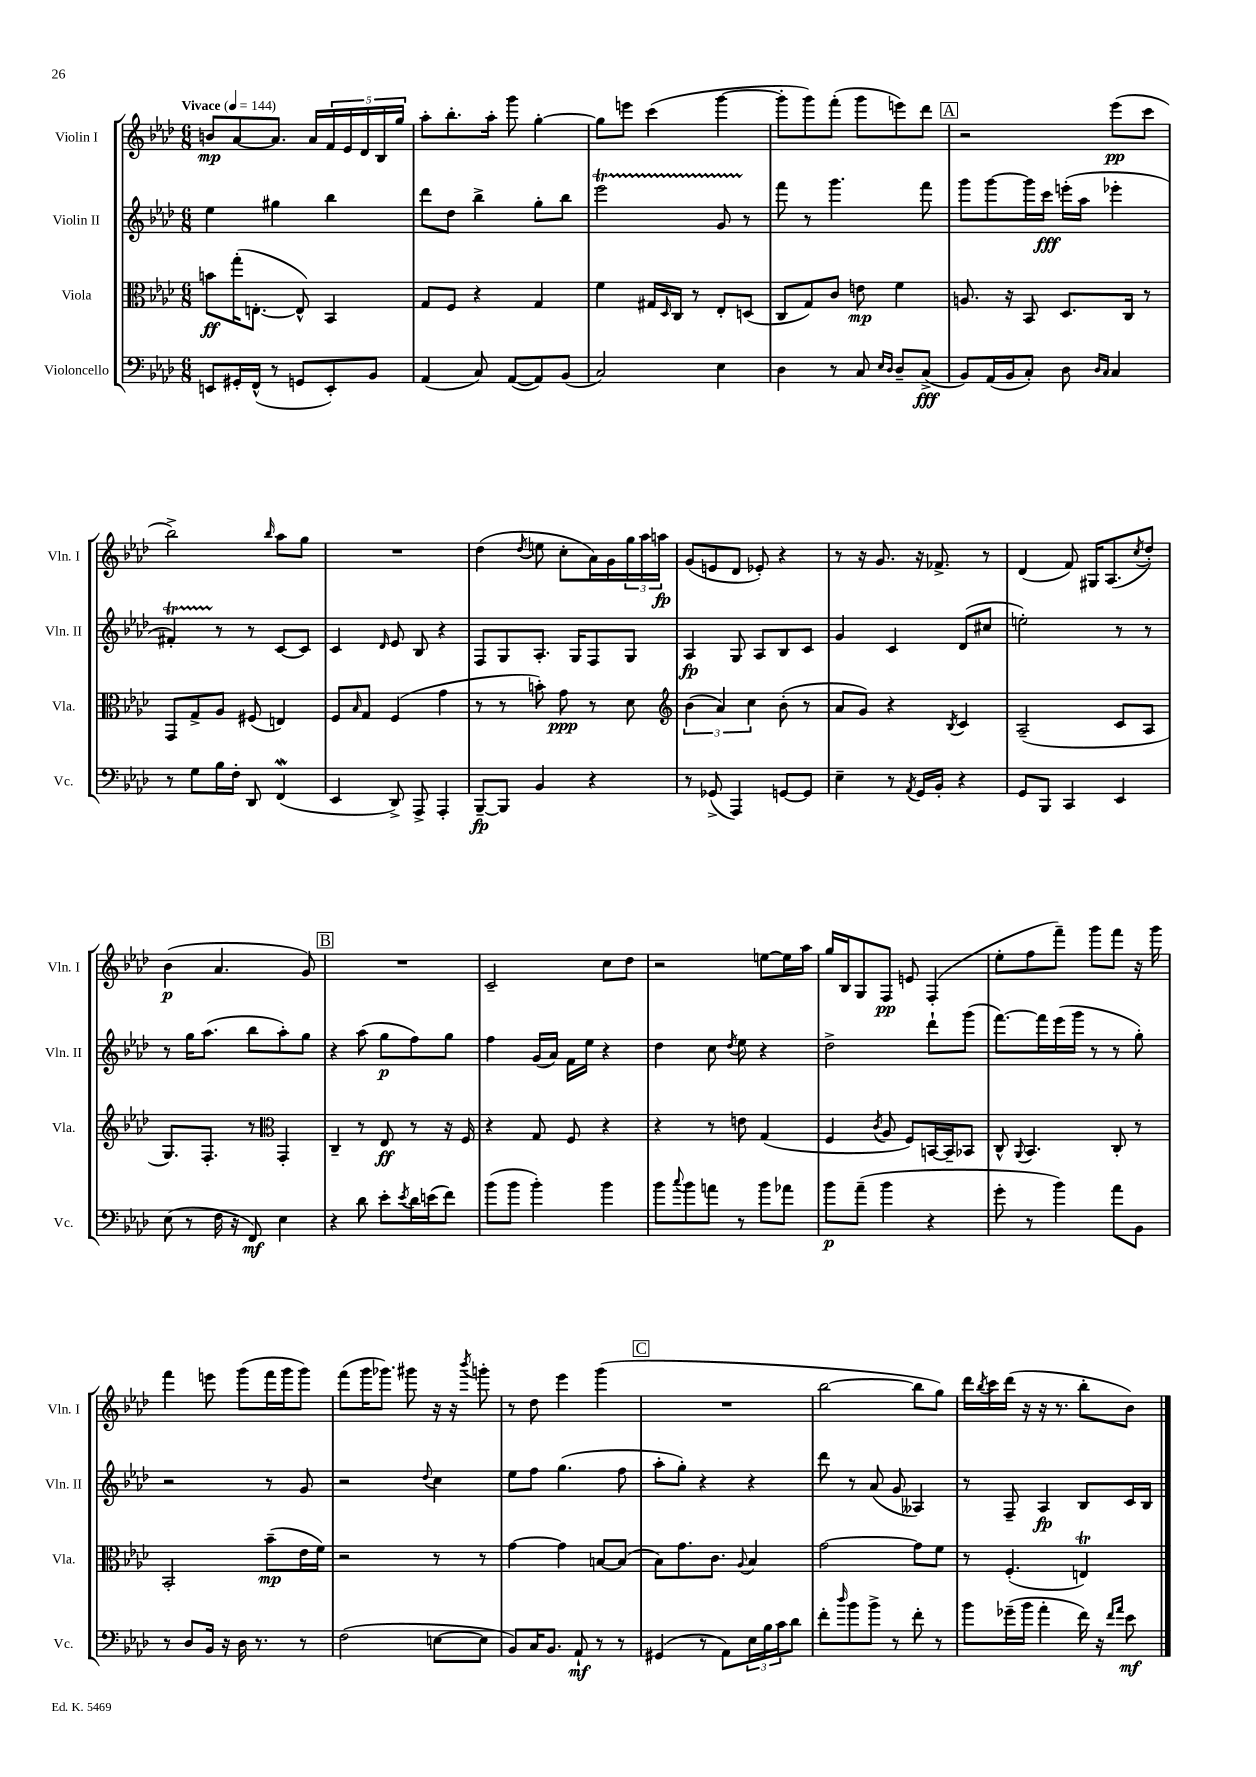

**kern	**dynam	**kern	**dynam	**kern	**dynam	**kern	**dynam
*part4	*part4	*part3	*part3	*part2	*part2	*part1	*part1
*staff4	*staff4	*staff3	*staff3	*staff2	*staff2	*staff1	*staff1
*I"Violoncello	*	*I"Viola	*	*I"Violin II	*	*I"Violin I	*
*I'Vc.	*	*I'Vla.	*	*I'Vln. II	*	*I'Vln. I	*
*clefF4	*	*clefC3	*	*clefG2	*	*clefG2	*
*k[b-e-a-d-]	*	*k[b-e-a-d-]	*	*k[b-e-a-d-]	*	*k[b-e-a-d-]	*
*M6/8	*	*M6/8	*	*M6/8	*	*M6/8	*
*MM144	*	*MM144	*	*MM144	*	*MM144	*
=1	=1	=1	=1	=1	=1	=1	=1
!	!	!	!	!	!	!LO:TX:a:B:t=Vivace	!
8EEn/L	.	8bn\L	ff	4ee-\	.	8bn/L	mp
16GG#X'/L	.	(16gg'\K	.	.	.	[8a-/	.
(16FF^^/JJ	.	[8.En'\J	.	.	.	.	.
8r	.	.	.	4gg#X\	.	8.a-/J]	.
8GGn/L	.	8E^^/])	.	.	.	.	.
.	.	.	.	.	.	16a-/LL	.
8EE'/)	.	4BB-/	.	4bb-\	.	20f/	.
.	.	.	.	.	.	20e-/	.
.	.	.	.	.	.	20d-/	.
8BB-/J	.	.	.	.	.	.	.
.	.	.	.	.	.	20B-/	.
.	.	.	.	.	.	20gg/JJ	.
=2	=2	=2	=2	=2	=2	=2	=2
(4AA-/	.	8G/L	.	8ddd-\L	.	8aa-'\L	.
.	.	8F/J	.	8dd-\J	.	8.bb-'\	.
8C/)	.	4r	.	4bb-^\	.	.	.
.	.	.	.	.	.	16aa-'\Jk	.
([8AA-/L	.	.	.	.	.	8ggg\	.
8AA-/])	.	4G/	.	8gg'\L	.	[4gg'\	.
(8BB-/J	.	.	.	8bb-\J	.	.	.
=3	=3	=3	=3	=3	=3	=3	=3
2C/)	.	4f\	.	2eee-T\	.	8gg\L]	.
.	.	.	.	.	.	8eeen\J	.
.	.	16G#X/LL	.	.	.	(4ccc\	.
.	.	16qqD-/	.	.	.	.	.
.	.	16C/JJ	.	.	.	.	.
.	.	8r	.	.	.	.	.
4E-\	.	8E-'/L	.	8gTTT/	.	[4ggg\	.
.	.	(8Dn/J	.	8r	.	.	.
=4	=4	=4	=4	=4	=4	=4	=4
4D-\	.	8C/L	.	8fff\	.	8ggg'\L]	.
.	.	8G/)	.	8r	.	8ggg\)	.
8r	.	8c/J	.	4.ggg\	.	(8fff'\J	.
8C/	.	8en\	mp	.	.	8ggg\L	.
16qqE-/LL	.	.	.	.	.	.	.
16qqD-/JJ	.	.	.	.	.	.	.
8D-~/L	.	4f\	.	.	.	8eeen\)	.
(8C^/J	fff	.	.	8fff\	.	8ddd-\J	.
!!LO:REH:place=s1:t=A
=5	=5	=5	=5	=5	=5	=5	=5
8BB-/L)	.	8.An/	.	8ggg\L	.	2r	.
(16AA-/L	.	.	.	[8ggg\	.	.	.
16BB-/J	.	16r	.	.	.	.	.
8C'/J)	.	8BB-/	.	16ggg\L]	.	.	.
.	.	.	.	16ccc\JJ	fff	.	.
8D-\	.	8.D-/L	.	(16eeen'\LL	.	.	.
.	.	.	.	16aa-\JJ	.	.	.
16qqD-/LL	.	.	.	.	.	.	.
16qqC/JJ	.	.	.	.	.	.	.
4C/	.	.	.	4eee-X'\	.	(8eee-\L	pp
.	.	16C/Jk	.	.	.	.	.
.	.	8r	.	.	.	8ccc\J	.
!!LO:LB:g=z
=6	=6	=6	=6	=6	=6	=6	=6
8r	.	8GG/L	.	4f#Xt'/)	.	2bb-^\)	.
8G\L	.	8G^/	.	.	.	.	.
16B-\L	.	8A-/J	.	8r	.	.	.
16F'\JJ	.	.	.	.	.	.	.
8DD-/	.	(8F#X/	.	8r	.	.	.
.	.	.	.	.	.	16qqbb-/	.
(4FFW/	.	4En/)	.	[8c/L	.	8aa-\L	.
.	.	.	.	8c/J]	.	8gg\J	.
=7	=7	=7	=7	=7	=7	=7	=7
4EE-/	.	8F/L	.	4c/	.	2.r	.
.	.	16qqB-/	.	.	.	.	.
.	.	8G/J	.	.	.	.	.
.	.	.	.	16qqd-/	.	.	.
8DD-^/)	.	(4F/	.	8e-/	.	.	.
8AAA-^/	.	.	.	8B-/	.	.	.
4AAA-'/	.	4g\	.	4r	.	.	.
=8	=8	=8	=8	=8	=8	=8	=8
[8BBB-~/L	fp	8r	.	8F/L	.	(4dd-\	.
8BBB-/J]	.	8r	.	8G/	.	.	.
.	.	.	.	.	.	8qdd-/	.
4BB-/	.	8bn'\)	.	8.A-'/J	.	8een\	.
.	.	8g\	ppp	.	.	8cc'\L	.
.	.	.	.	16G/KL	.	.	.
4r	.	8r	.	8F/	.	16a-\L)	.
.	.	.	.	.	.	16g\	.
.	.	8d-\	.	8G/J	.	24gg\	.
.	.	.	.	.	.	24aa-\	.
.	.	.	.	.	.	24aan\JJ	fp
=9	=9	=9	=9	=9	=9	=9	=9
*	*	*clefG2	*	*	*	*	*
8r	.	(6b-\	.	4A-/	fp	(8g/L	.
(8GG-X^/	.	.	.	.	.	8en/	.
.	.	6a-/)	.	.	.	.	.
4AAA-/)	.	.	.	8G/	.	8d-/J	.
.	.	6cc\	.	.	.	.	.
.	.	.	.	8A-/L	.	8e-X'/)	.
[8GGn/L	.	(8b-'\	.	8B-/	.	4r	.
8GG/J]	.	8r	.	8c/J	.	.	.
=10	=10	=10	=10	=10	=10	=10	=10
4E-~\	.	8a-/L	.	4g/	.	8r	.
.	.	8g/J)	.	.	.	16r	.
.	.	.	.	.	.	8.g/	.
8r	.	4r	.	4c/	.	.	.
8qAA-/	.	.	.	.	.	.	.
16GG/LL	.	.	.	.	.	16r	.
16BB-'/JJ	.	.	.	.	.	8.f-X^/	.
.	.	8qB-/	.	.	.	.	.
4r	.	4c/	.	(8d-/L	.	.	.
.	.	.	.	8cc#X/J	.	8r	.
=11	=11	=11	=11	=11	=11	=11	=11
8GG/L	.	(2A-~/	.	2een'\)	.	(4d-/	.
8BBB-/J	.	.	.	.	.	.	.
4CC/	.	.	.	.	.	8f/)	.
.	.	.	.	.	.	16G#X/KL	.
.	.	.	.	.	.	(8.A-/	.
4EE-/	.	8c/L	.	8r	.	.	.
.	.	.	.	.	.	8qcc/	.
.	.	8A-/J	.	8r	.	8dd-'/J)	.
!!LO:LB:g=z
=12	=12	=12	=12	=12	=12	=12	=12
(8E-\	.	8.G/L)	.	8r	.	(4b-\	p
8r	.	.	.	16gg\KL	.	.	.
.	.	8.F'/J	.	(8.aa-\J	.	.	.
16F\	.	.	.	.	.	4.a-/	.
16r	.	.	.	.	.	.	.
8FF/)	mf	8r	.	8bb-\L	.	.	.
*	*	*clefC3	*	*	*	*	*
4E-\	.	4GG'/	.	8aa-'\)	.	.	.
.	.	.	.	8gg\J	.	8g/)	.
!!LO:REH:place=s1:t=B
=13	=13	=13	=13	=13	=13	=13	=13
4r	.	4C~/	.	4r	.	2.r	.
8d-\	.	8r	.	(8aa-\	.	.	.
8e-'\L	.	8E-/	ff	8gg\L	p	.	.
8qe-/	.	.	.	.	.	.	.
16d-\L	.	8r	.	8ff\)	.	.	.
(16en\J	.	.	.	.	.	.	.
8f\J)	.	16r	.	8gg\J	.	.	.
.	.	16F/	.	.	.	.	.
=14	=14	=14	=14	=14	=14	=14	=14
(8b-\L	.	4r	.	4ff\	.	2c~/	.
8b-\J	.	.	.	.	.	.	.
4b-'\)	.	8G/	.	(16g/LL	.	.	.
.	.	.	.	16a-/JJ)	.	.	.
.	.	8F/	.	16f\LL	.	.	.
.	.	.	.	16ee-\JJ	.	.	.
4b-\	.	4r	.	4r	.	8cc\L	.
.	.	.	.	.	.	8dd-\J	.
=15	=15	=15	=15	=15	=15	=15	=15
8b-\L	.	4r	.	4dd-\	.	2r	.
8qqcc/	.	.	.	.	.	.	.
8b-\	.	.	.	.	.	.	.
8an\J	.	8r	.	8cc\	.	.	.
.	.	.	.	8qdd-/	.	.	.
8r	.	8en\	.	8ee-\	.	.	.
8b-\L	.	(4G/	.	4r	.	[8een\L	.
8a-X\J	.	.	.	.	.	16ee\L]	.
.	.	.	.	.	.	16aa-\JJ	.
=16	=16	=16	=16	=16	=16	=16	=16
8b-\L	p	4F/	.	2dd-^\	.	16gg/LL	.
.	.	.	.	.	.	16B-/J	.
(8a-~\J	.	.	.	.	.	8G/	.
.	.	8qc/	.	.	.	.	.
4b-\	.	8A-/	.	.	.	8F/J	pp
.	.	8F/L)	.	.	.	8en/	.
4r	.	[16BBn/L	.	8ddd-`\L	.	(4F'/	.
.	.	16BB~/J]	.	.	.	.	.
.	.	8BB-X/J	.	(8ggg\J	.	.	.
=17	=17	=17	=17	=17	=17	=17	=17
8g'\	.	8C^^/	.	[8.fff\L)	.	8ee-'\L	.
.	.	8qqAA-/	.	.	.	.	.
8r	.	4.BB-/	.	.	.	8ff\	.
.	.	.	.	16fff\L]	.	.	.
4b-\)	.	.	.	(16eee-\	.	8fff~\J)	.
.	.	.	.	16ggg\JJ	.	.	.
.	.	.	.	8r	.	8ggg\L	.
8a-\L	.	8C'/	.	8r	.	8fff\J	.
8BB-\J	.	8r	.	8gg'\)	.	16r	.
.	.	.	.	.	.	16ggg\	.
!!LO:LB:g=z
=18	=18	=18	=18	=18	=18	=18	=18
8r	.	2BB-'/	.	2r	.	4fff\	.
8D-/L	.	.	.	.	.	.	.
16BB-/Jk	.	.	.	.	.	8eeen\	.
16r	.	.	.	.	.	.	.
16D-\	.	.	.	.	.	(8ggg\L	.
8.r	.	.	.	.	.	.	.
.	.	(8b-~\L	mp	8r	.	16fff\L	.
.	.	.	.	.	.	16ggg\J	.
8r	.	16e-\L	.	8g/	.	8ggg\J)	.
.	.	16f\JJ)	.	.	.	.	.
=19	=19	=19	=19	=19	=19	=19	=19
(2F\	.	2r	.	2r	.	(8fff\L	.
.	.	.	.	.	.	16ggg\K	.
.	.	.	.	.	.	8.ggg-X\J)	.
.	.	.	.	.	.	8ggg#X\	.
.	.	.	.	8qqdd-/	.	.	.
[8En\L	.	8r	.	4cc\	.	16r	.
.	.	.	.	.	.	16r	.
.	.	.	.	.	.	8qbbb-/	.
8E\J]	.	8r	.	.	.	8gggn'\	.
=20	=20	=20	=20	=20	=20	=20	=20
8BB-/L)	.	[4g\	.	8ee-\L	.	8r	.
16C/K	.	.	.	8ff\J	.	8dd-\	.
8.BB-/J	.	.	.	.	.	.	.
.	.	4g\]	.	(4.gg\	.	4eee-\	.
8AA-`/	mf	.	.	.	.	.	.
8r	.	[8Bn/L	.	.	.	(4ggg\	.
8r	.	(8B/J]	.	8ff\	.	.	.
!!LO:REH:place=s1:t=C
=21	=21	=21	=21	=21	=21	=21	=21
(4GG#X/	.	8B-\L)	.	8aa-'\L	.	2.r	.
.	.	8.g\	.	8gg'\J)	.	.	.
8r	.	.	.	4r	.	.	.
.	.	8.c\J	.	.	.	.	.
8AA-\L)	.	.	.	.	.	.	.
.	.	8qqA-/	.	.	.	.	.
24E-\L	.	4B-/	.	4r	.	.	.
24B-\	.	.	.	.	.	.	.
24c\J	.	.	.	.	.	.	.
8d-\J	.	.	.	.	.	.	.
=22	=22	=22	=22	=22	=22	=22	=22
8f'\L	.	[2g\	.	8ddd-\	.	[2bb-\	.
16qqdd-/	.	.	.	.	.	.	.
8b-\	.	.	.	8r	.	.	.
8b-^\J	.	.	.	(8a-/	.	.	.
8r	.	.	.	8g/	.	.	.
8f'\	.	8g\L]	.	4A--X/)	.	8bb-\L]	.
8r	.	8f\J	.	.	.	8gg\J)	.
=23	=23	=23	=23	=23	=23	=23	=23
8b-\L	.	8r	.	8r	.	16ddd-\LL	.
.	.	.	.	.	.	8qbb-/	.
.	.	.	.	.	.	16ccc\	.
(16g-X~\L	.	(4.F'/	.	8F~/	.	(16ddd-\JJ	.
16b-\JJ	.	.	.	.	.	16r	.
4a-'\	.	.	.	4A-/	fp	16r	.
.	.	.	.	.	.	8.r	.
16f\)	.	4Ent/)	.	8B-/L	.	8bb-'\L	.
16r	.	.	.	.	.	.	.
16qqf/LL	.	.	.	.	.	.	.
16qqa-/JJ	.	.	.	.	.	.	.
8e-\	mf	.	.	16c/L	.	8b-\J)	.
.	.	.	.	16B-/JJ	.	.	.
==	==	==	==	==	==	==	==
*-	*-	*-	*-	*-	*-	*-	*-
